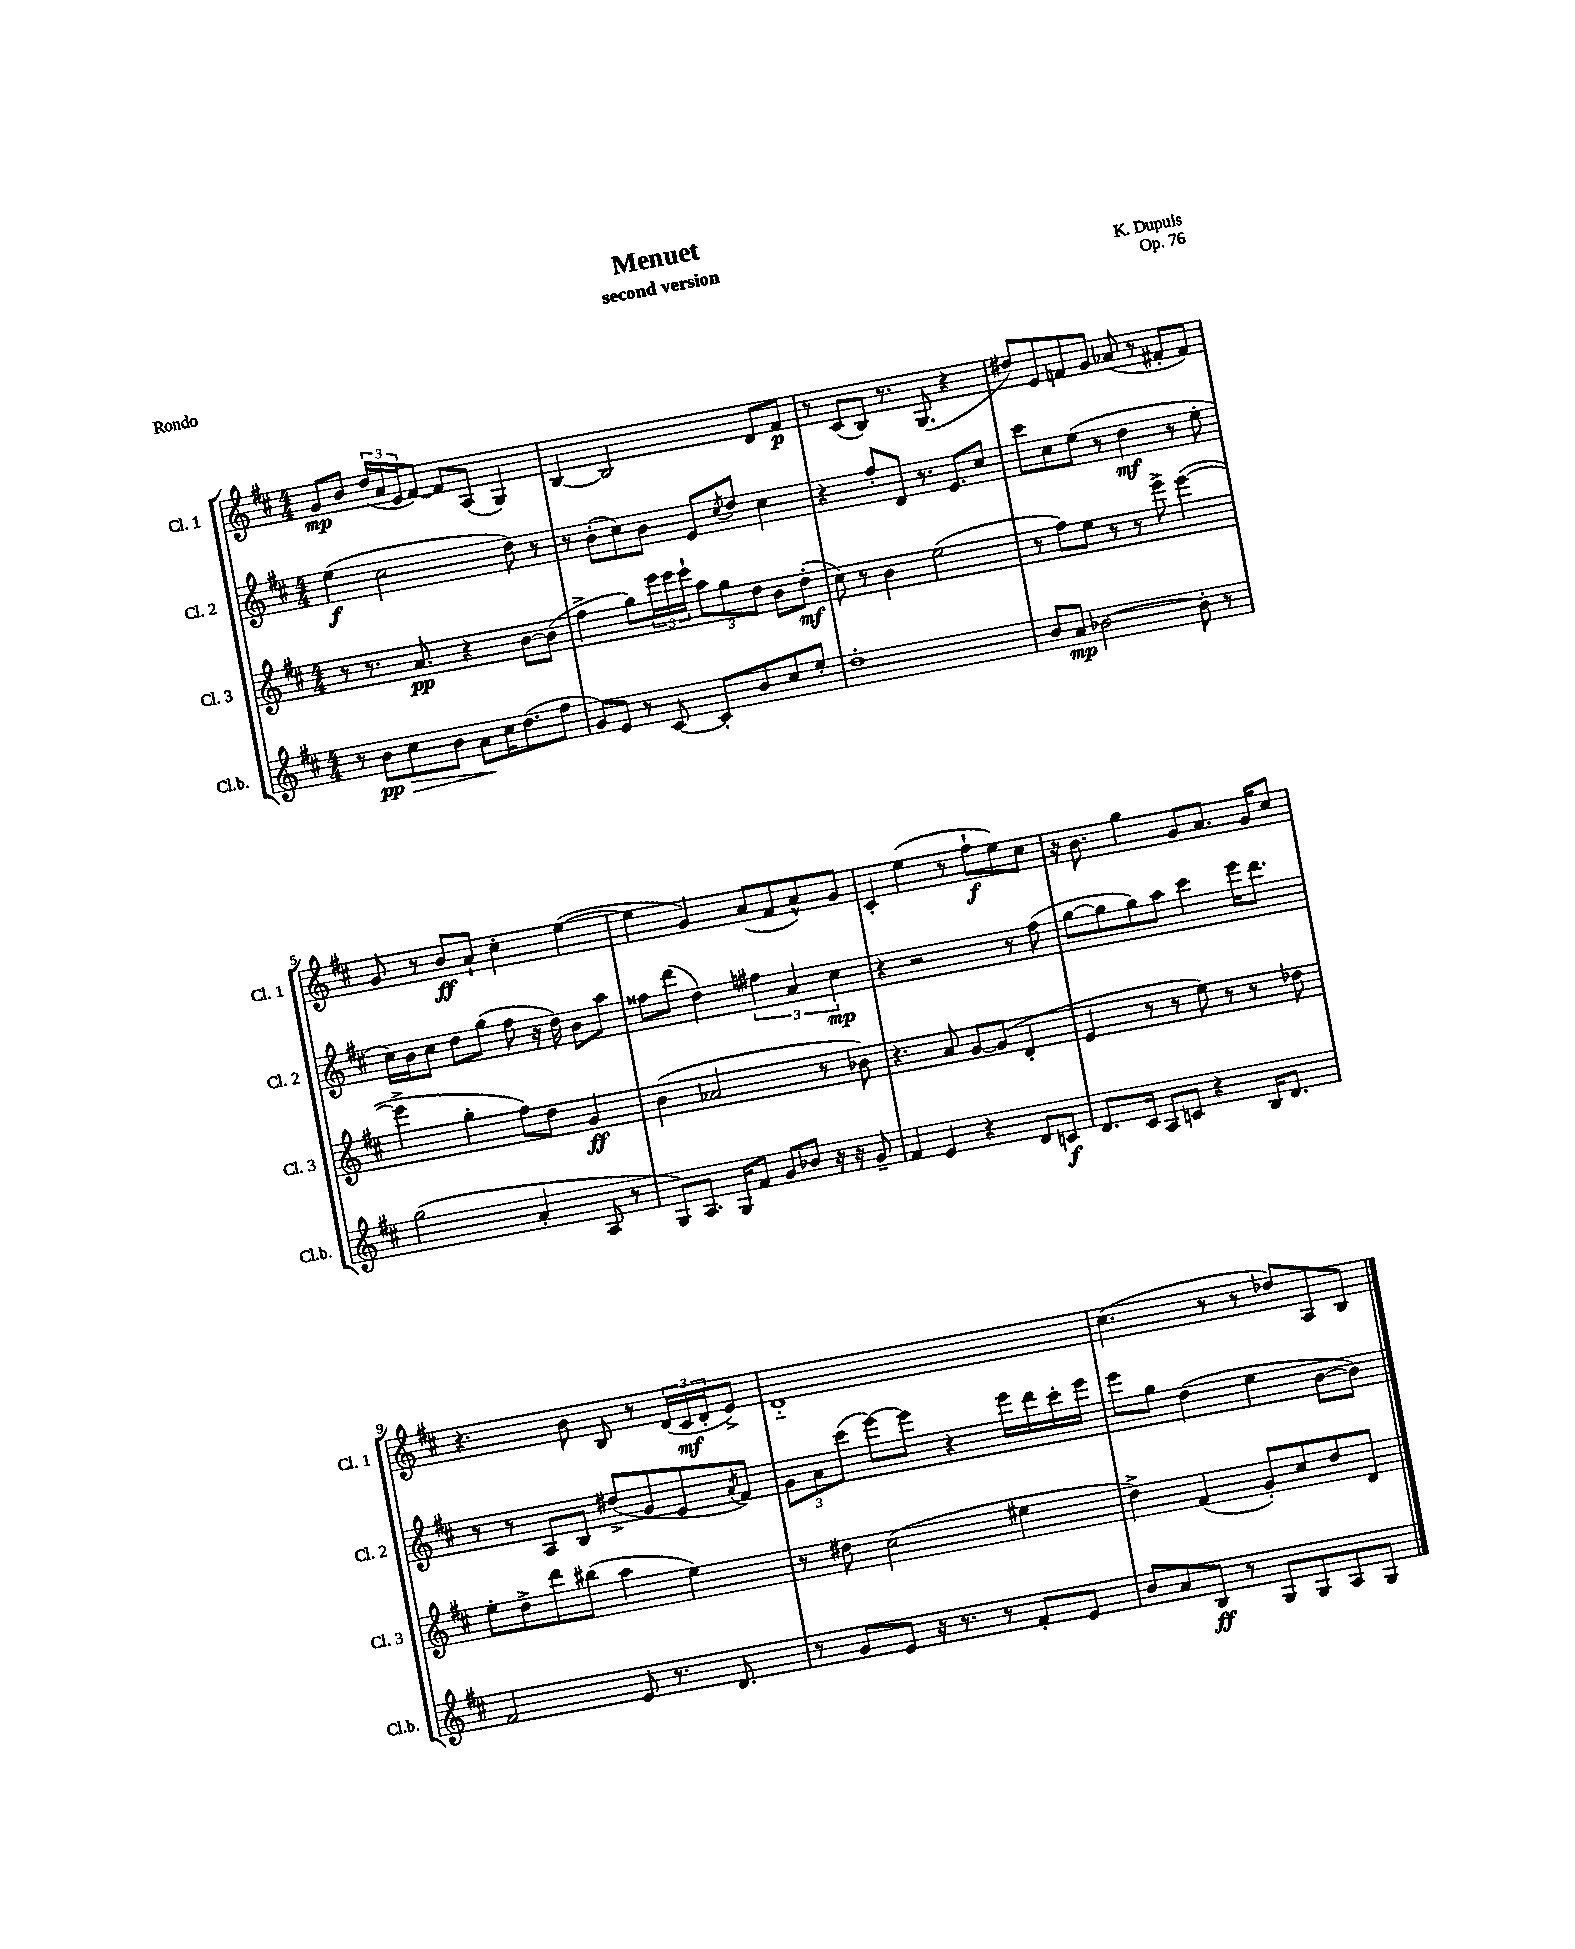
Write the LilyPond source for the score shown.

\header { title = "Menuet" composer = "K. Dupuis" subtitle = "second version" opus = "Op. 76" piece = "Rondo" }
<<
\new StaffGroup <<
\new Staff = "s0" \with { instrumentName = "Cl. 1" shortInstrumentName = "Cl. 1" } {
    \clef treble \key d \major \numericTimeSignature \time 4/4
    g'8\mp b'8 \tuplet 3/2 { d''16( a'16 e'16 } fis'8~) fis'8 a8( g4) |
    b4~ b2 d'8 fis'8\p |
    r8 cis'8( b8) r8. g8.( r4 |
    dis''8) e'8 f'8 g'8 aes'8( r8 fis'8-. fis'8) |
    g'8 r8 b'8\ff a'8-! cis''4-. e''4~( |
    e''4 g'4) a'8( fis'8 a'8-^) g'8 |
    cis'4-. e''4( r8 fis''8-!\f e''8) cis''8 |
    r16 b'8. g''4 g'8 a'8. g'16 cis''8 |
    r4. b'8 b8 r8 \tuplet 3/2 { d'16( cis'16\mf d'16-. } e'8->) |
    d'1-_ |
    cis''4.( r8 r8 des''8) a8 b8 \bar "|." |
}
\new Staff = "s1" \with { instrumentName = "Cl. 2" shortInstrumentName = "Cl. 2" } {
    \clef treble \key d \major \numericTimeSignature \time 4/4
    e''4\f( cis''2 d''8) r8 |
    r8 b'8-.( cis''8) b'8 e'8 \acciaccatura { cis''8 } d''8 cis''4 |
    r4 fis''8-. d'8 r8. e'8. cis''8 |
    cis'''8 cis''8 e''8( r8 d''4\mf r8 e''8-. |
    cis''16) b'16 cis''8 d''8 g''8( fis''8 r16 d''16) b'8 a''8 |
    fisis''8 d'''8( d''4) \tuplet 3/2 { fis''4 a'4 cis''4\mp } |
    r4 r2 r8 fis''8( |
    g''8~ g''8 g''8) a''8 cis'''4 e'''16 d'''8. |
    r8 r8 a8 b8 dis''8->( g'8 e'8 \acciaccatura { a'8 } fis'8) |
    \tuplet 3/2 { g'8 a'8 cis'''8( } e'''8~) e'''8 r4 e'''16 d'''16 cis'''16-. e'''16 |
    e'''8 g''8 d''4( e''4 b'8~ b'8) \bar "|." |
}
\new Staff = "s2" \with { instrumentName = "Cl. 3" shortInstrumentName = "Cl. 3" } {
    \clef treble \key d \major \numericTimeSignature \time 4/4
    r8 r8. a'8.\pp r4 b'8~ b'8( |
    fis''4-> g''8) \tuplet 3/2 { e'''16 e'''16 e'''16-! } \tuplet 3/2 { a''8 g''8 d''8 } b'8 d''8-.\mf( |
    cis''8) r8 b'4 e''2( |
    r8 fis''8) e''8 r8 r8 e'''8-> e'''4~( |
    e'''4-> g''4-. fis''8) d''8 g'4\ff |
    b'4( aes'2 r8 bes'8) |
    r4. a'8 g'8~ g'8( d'4-. |
    e'4 r8 r8 e''8) r8 r8 des''8 |
    e''8-. d''8-> d'''8 bis''8( a''4 e''4) |
    r8 dis''8 cis''2( eis''4 |
    d''4->) fis'4( g'8-.) cis''8 d''8 d'8 \bar "|." |
}
\new Staff = "s3" \with { instrumentName = "Cl.b." shortInstrumentName = "Cl.b." } {
    \clef treble \key d \major \numericTimeSignature \time 4/4
    r8 b'8\pp\> cis''8 b'8 a'8\! cis''16 d''8.( fis''8 |
    g'8) e'8 r8 cis'8~ cis'8-. b'8 cis''8 e''8-. |
    d''1-. |
    b'8 a'8\mp bes'2~ bes'8-. r8 |
    g''2( a'4-. a8 r8 |
    g8) a8. g16 fis'8 g'8 bes'8 r16 r16 g'8-- |
    fis'4 e'4 r4 d'8 c'8\f |
    d'8. cis'16 a8 c'8 r4 b16 d'8. |
    fis'2 e'8 r8. d'8. |
    r8 g'8 e'8 r16 r8. r8 fis'8-. e'8 |
    b'8 a'8 b8\ff r8 g8 g8 a8 g8 \bar "|." |
}
>>
>>
